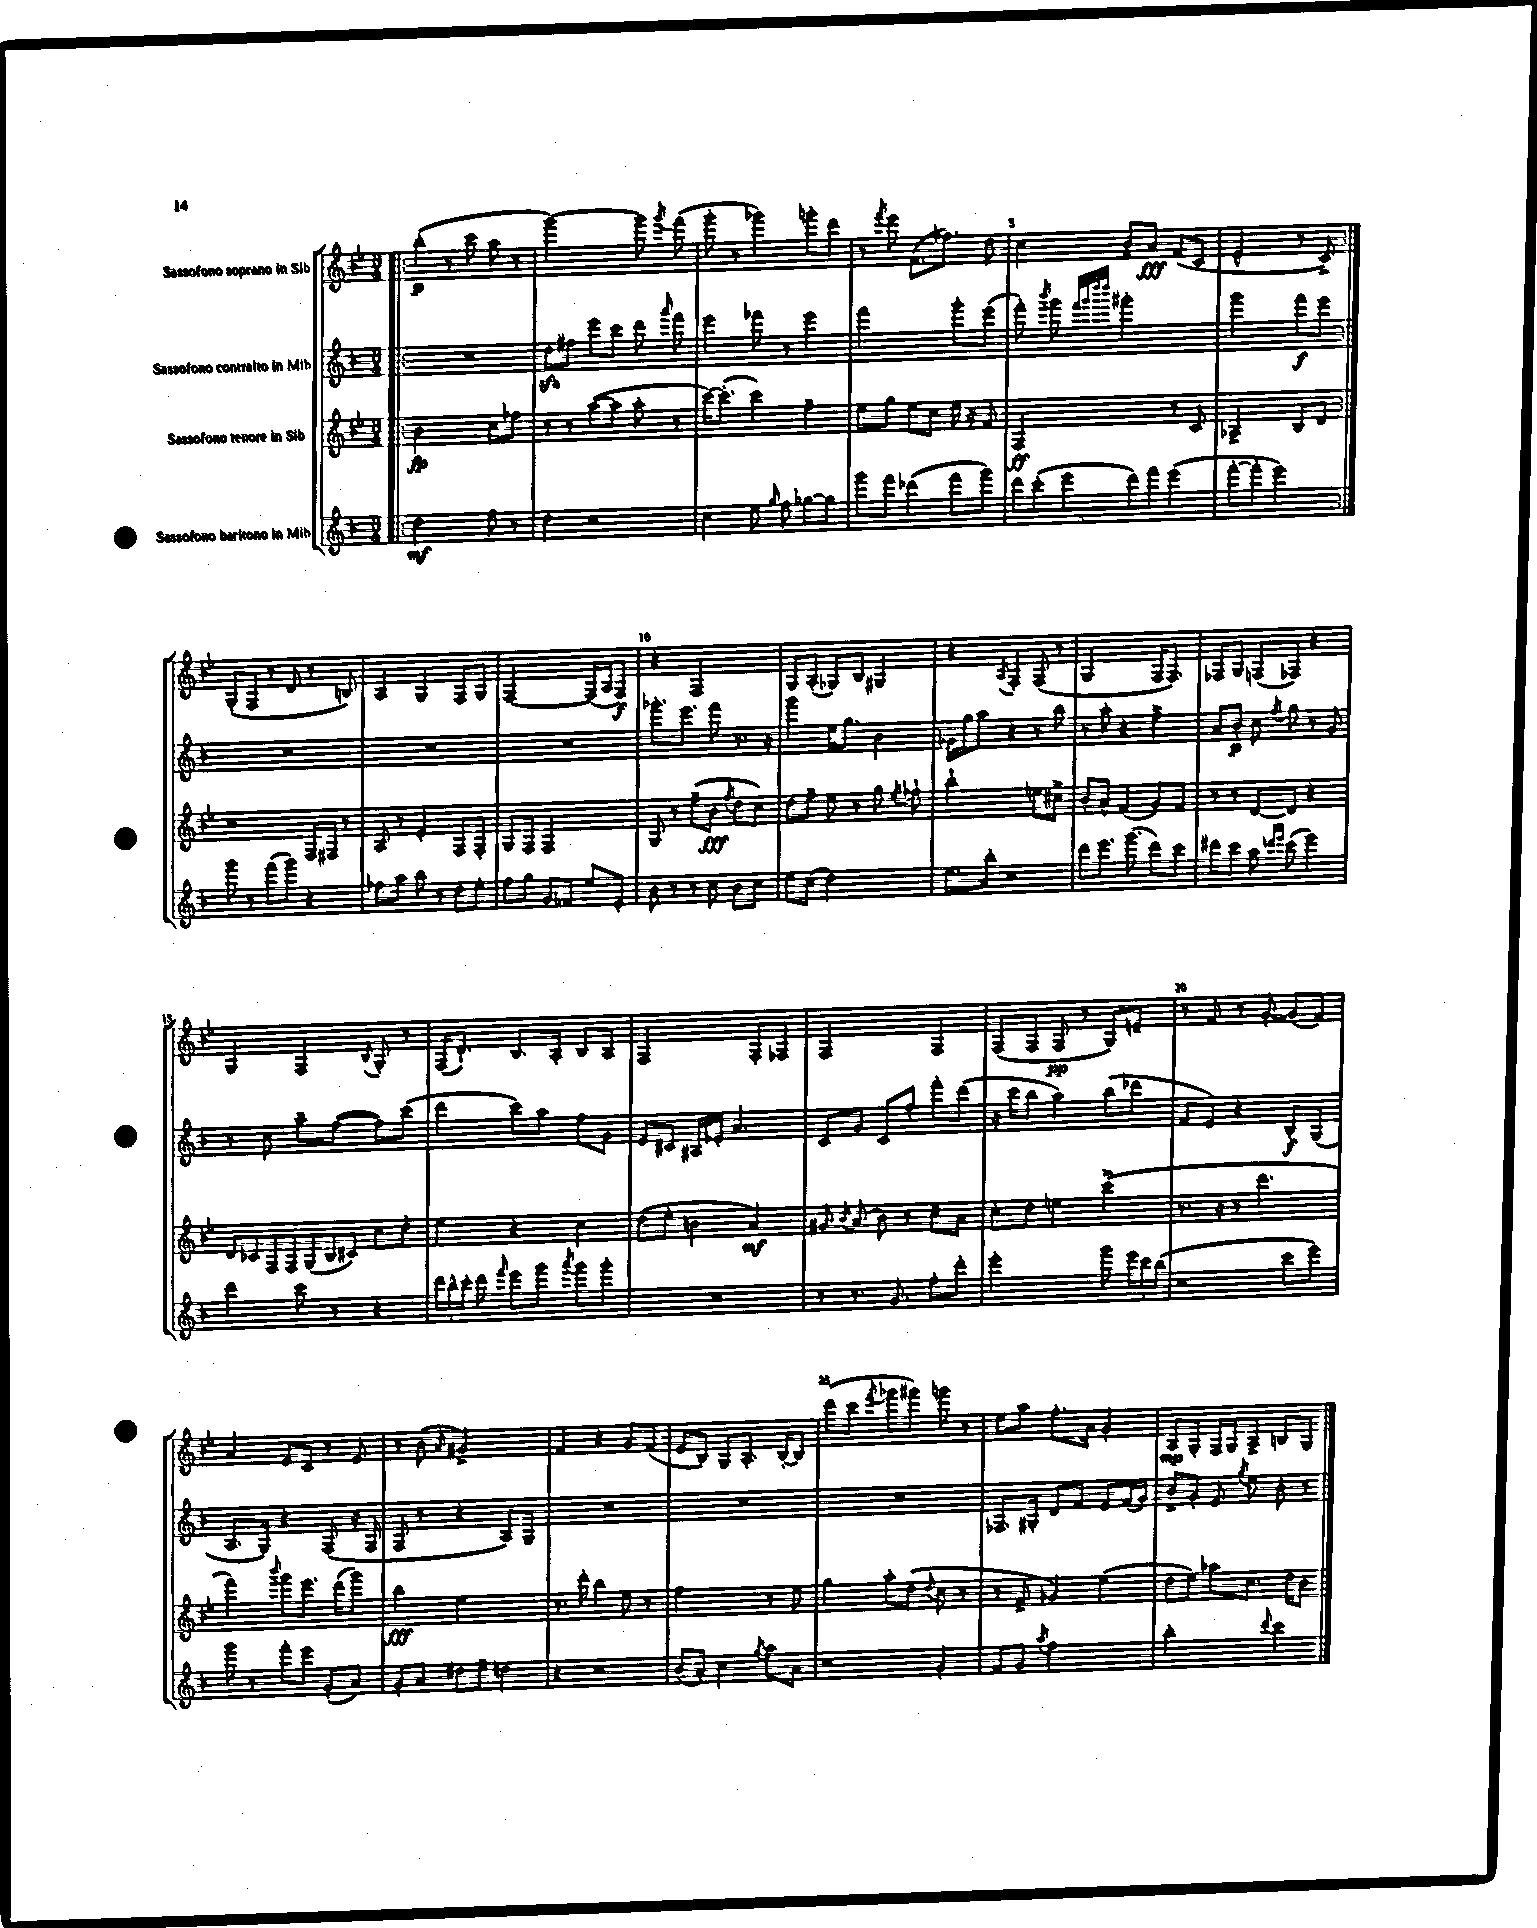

**kern	**dynam	**kern	**dynam	**kern	**dynam	**kern	**dynam
*part4	*part4	*part3	*part3	*part2	*part2	*part1	*part1
*staff4	*staff4	*staff3	*staff3	*staff2	*staff2	*staff1	*staff1
*I"Sassofono baritono in Mib	*	*I"Sassofono tenore in Sib	*	*I"Sassofono contralto in Mib	*	*I"Sassofono soprano in Sib	*
*clefG2	*	*clefG2	*	*clefG2	*	*clefG2	*
*k[b-]	*	*k[b-e-]	*	*k[b-]	*	*k[b-e-]	*
*M3/4	*	*M3/4	*	*M3/4	*	*M3/4	*
=1!|:	=1!|:	=1!|:	=1!|:	=1!|:	=1!|:	=1!|:	=1!|:
2dd\	mf	2b-\	fp	2.r	.	(4bb-'\	p
.	.	.	.	.	.	8r	.
.	.	.	.	.	.	8ccc\	.
8ff\	.	8cc\L	.	.	.	8aa\	.
8r	.	8ff-X\J	.	.	.	8r	.
=2	=2	=2	=2	=2	=2	=2	=2
4dd\	.	8r	.	8ddzz\L	.	[2ggg\)	.
.	.	8r	.	8ff#X\J	.	.	.
2r	.	([8aa\L	.	8eee\L	.	.	.
.	.	8aa\J]	.	8ccc\J	.	.	.
.	.	8aa'\	.	8ddd\	.	8ggg\]	.
.	.	.	.	16qqaaa/	.	8qggg/	.
.	.	8r	.	8fff\	.	(8fff\	.
=3	=3	=3	=3	=3	=3	=3	=3
4cc\	.	[16ccc\KL)	.	4eee\	.	8ggg'\	.
.	.	(8.ccc'\J]	.	.	.	.	.
.	.	.	.	.	.	8r	.
8ee\	.	4ccc\)	.	8fff-X\	.	4ggg-X\)	.
16qqgg/	.	.	.	.	.	.	.
8ff\	.	.	.	8r	.	.	.
[8gg-X\L	.	4ff~\	.	4eee\	.	8gggn'\L	.
8gg-\J]	.	.	.	.	.	8ddd\J	.
=4	=4	=4	=4	=4	=4	=4	=4
8ggg\L	.	8ee-\L	.	2fff\	.	8r	.
.	.	.	.	.	.	8qfff/	.
8fff\J	.	8gg\J	.	.	.	8eee-\	.
(4ddd-X\	.	8ee-\L	.	.	.	(8.f\L	.
.	.	8cc\J	.	.	.	.	.
.	.	.	.	.	.	8.ff-X\J)	.
8fff\L	.	16ee-\	.	8ggg'\L	.	.	.
.	.	16r	.	.	.	.	.
8ggg\J)	.	8f/	.	(8eee\J	.	8dd\	.
=5	=5	=5	=5	=5	=5	=5	=5
10ddd\L	.	2F/	ff	8fff'\)	.	4cc\	.
(10ccc'\	.	.	.	.	.	.	.
.	.	.	.	8qbbb-/	.	.	.
.	.	.	.	8ggg\	.	.	.
10eee\	.	.	.	.	.	.	.
.	.	.	.	32qqfff/LLL	.	.	.
.	.	.	.	32qqggg/	.	.	.
.	.	.	.	32qqdddd/	.	.	.
.	.	.	.	32qqdddd/JJJ	.	.	.
.	.	.	.	2ggg#X'\	.	8b-~/L	.
10ddd\)	.	.	.	.	.	.	.
.	.	.	.	.	.	8a/J	fff
10fff\J	.	.	.	.	.	.	.
(4eee\	.	8r	.	.	.	(8f/L	.
.	.	8c/	.	.	.	8c/J	.
=6	=6	=6	=6	=6	=6	=6	=6
[8fff'\L	.	2A-X^/	.	2ggg\	.	2e-^^/	.
8fff'\J]	.	.	.	.	.	.	.
2eee\)	.	.	.	.	.	.	.
.	.	8B-/L	.	8fff\L	f	8r	.
.	.	8d/J	.	8eee\J	.	8c^/)	.
!!LO:LB:g=z
=7:|!	=7:|!	=7:|!	=7:|!	=7:|!	=7:|!	=7:|!	=7:|!
8ggg\	.	2r	.	2.r	.	(8G'/L	.
8r	.	.	.	.	.	8F/J	.
(8fff\L	.	.	.	.	.	8r	.
8ggg\J)	.	.	.	.	.	8d/	.
4r	.	16F/LL	.	.	.	8r	.
.	.	16F#X/JJ	.	.	.	.	.
.	.	8r	.	.	.	8Bn/)	.
=8	=8	=8	=8	=8	=8	=8	=8
8ff-X\L	.	8A/	.	2.r	.	4A/	.
8aa\J	.	8r	.	.	.	.	.
8bb-\	.	4e-'/	.	.	.	4G/	.
8r	.	.	.	.	.	.	.
8dd\L	.	8F/L	.	.	.	8F/L	.
8ee'\J	.	8F'/J	.	.	.	8G/J	.
=9	=9	=9	=9	=9	=9	=9	=9
8ff\L	.	8G/L	.	2.r	.	[2F/	.
8gg\J	.	8F/J	.	.	.	.	.
8g/L	.	2F/	.	.	.	.	.
8f-X/J	.	.	.	.	.	.	.
8ee/L	.	.	.	.	.	(16F/LL]	.
.	.	.	.	.	.	16A/J	.
8e'/J	.	.	.	.	.	8F/J)	f
=10	=10	=10	=10	=10	=10	=10	=10
8b-\	.	8G/	.	8.ggg-X'\L	.	4r	.
8r	.	8r	.	.	.	.	.
.	.	.	.	8.eee\J	.	.	.
8r	.	(8ff~\L	.	.	.	2F/	.
8cc\	.	8b-\J	fff	8fff\	.	.	.
.	.	8qff/	.	.	.	.	.
8b-\L	.	8dd\L	.	8.r	.	.	.
8cc\J	.	8cc\J)	.	.	.	.	.
.	.	.	.	16r	.	.	.
=11	=11	=11	=11	=11	=11	=11	=11
8ee\L	.	8dd\L	.	4ggg\	.	8G/L	.
(8cc\J	.	8ff~\J	.	.	.	(8A'/J	.
2dd\)	.	8ee-\	.	16ee\KL	.	8G-X/L)	.
.	.	.	.	8.gg\J	.	.	.
.	.	8r	.	.	.	8B-/J	.
.	.	8gg\	.	4b-\	.	4G#X/	.
.	.	8qee-/	.	.	.	.	.
.	.	8ff-X`\	.	.	.	.	.
=12	=12	=12	=12	=12	=12	=12	=12
8.ee\L	.	2bb-`\	.	16g-X\LL	.	4r	.
.	.	.	.	16gg\J	.	.	.
.	.	.	.	8aa\J	.	.	.
16bb-'\Jk	.	.	.	.	.	.	.
.	.	.	.	.	.	8qA/	.
2r	.	.	.	4r	.	4F'/	.
.	.	8een\L	.	8r	.	(8F/	.
.	.	8cc#X^\J	.	8bb-\	.	8r	.
=13	=13	=13	=13	=13	=13	=13	=13
8ddd\L	.	8b-'/L	.	8r	.	2G/	.
8.eee\J	.	8a^^/J	.	8aa'\	.	.	.
.	.	(4f/	.	4r	.	.	.
(8.ggg\	.	.	.	.	.	.	.
8ddd\L)	.	8g/L)	.	4ff^\	.	16F/KL	.
.	.	.	.	.	.	8.F/J)	.
8ccc\J	.	8f/J	.	.	.	.	.
=14	=14	=14	=14	=14	=14	=14	=14
8ddd#X\L	.	8r	.	8a/L	.	8F-X/L	.
8ccc\J	.	8r	.	8b-'/J	p	8G/J	.
8aa\	.	[8d/L	.	8cc\	.	(8Fn/L	.
16qqdddn/LL	.	.	.	.	.	.	.
16qqeee/JJ	.	.	.	8qff/	.	.	.
(8ccc\	.	8d/J]	.	8gg\	.	8F-X/J)	.
4eee\)	.	4r	.	8r	.	4r	.
.	.	.	.	8g/	.	.	.
!!LO:LB:g=z
=15	=15	=15	=15	=15	=15	=15	=15
4ddd\	.	14d/L	.	8r	.	4G/	.
.	.	14c-X/	.	.	.	.	.
.	.	.	.	8cc\	.	.	.
.	.	14F/	.	.	.	.	.
.	.	14F/	.	.	.	.	.
8ccc\	.	.	.	8aa~\L	.	4F/	.
.	.	(14G/	.	.	.	.	.
.	.	14B-/	.	.	.	.	.
8r	.	.	.	([8ff\J	.	.	.
.	.	14c#X/J)	.	.	.	.	.
.	.	.	.	.	.	8qqB-/	.
4r	.	8cc\L	.	8ff\L])	.	8G'/	.
.	.	8dd'\J	.	(8ccc\J	.	8r	.
=16	=16	=16	=16	=16	=16	=16	=16
24ddd\LL	.	4ee-\	.	4ddd\	.	(16F/KL	.
24bb-^^\	.	.	.	.	.	.	.
.	.	.	.	.	.	8.d`/J)	.
24ccc'\JJ	.	.	.	.	.	.	.
8ddd\	.	.	.	.	.	.	.
16qqfff/	.	.	.	.	.	.	.
8eee\L	.	4r	.	8ccc\L)	.	8.B-/L	.
8ggg\J	.	.	.	8aa\J	.	.	.
.	.	.	.	.	.	16A'/Jk	.
8qaaa/	.	.	.	.	.	.	.
8ggg\L	.	4cc\	.	8ff\L	.	8B-/L	.
8ggg'\J	.	.	.	8g\J	.	8A/J	.
=17	=17	=17	=17	=17	=17	=17	=17
2.r	.	(8dd\L	.	8e/L	.	2F/	.
.	.	8ee-'\J	.	8c#X/J	.	.	.
.	.	4bn\	.	16A#X/LL	.	.	.
.	.	.	.	16e-X'/JJ	.	.	.
.	.	.	.	4.a/	.	.	.
.	.	4a/)	mf	.	.	8F'/L	.
.	.	.	.	.	.	8F-X/J	.
=18	=18	=18	=18	=18	=18	=18	=18
8r	.	8g#X/	.	8c/L	.	2F/	.
.	.	8qb-/	.	.	.	.	.
8.r	.	(8a/	.	8g/J	.	.	.
.	.	8b-\)	.	8c/L	.	.	.
8.g/	.	.	.	.	.	.	.
.	.	8r	.	8ff'/J	.	.	.
8ff'\L	.	8cc~\L	.	8fff'\L	.	4F/	.
8ddd'\J	.	8a\J	.	(8ddd\J	.	.	.
=19	=19	=19	=19	=19	=19	=19	=19
2eee'\	.	8cc'\L	.	16r	.	(8F/L	.
.	.	.	.	16ccc\KL	.	.	.
.	.	8dd\J	.	8bb-\J	.	8F/J	.
.	.	4een\	.	4aa\)	.	8F/	pp
.	.	.	.	.	.	8r	.
8ggg\	.	(4ccc^\	.	(8bb-\L	.	8G/L)	.
24eee\LL	.	.	.	8ddd-X\J	.	8en~/J	.
24ccc\	.	.	.	.	.	.	.
(24bb-\JJ	.	.	.	.	.	.	.
=20	=20	=20	=20	=20	=20	=20	=20
2r	.	8.r	.	8f/L	.	8r	.
.	.	.	.	8e/J)	.	8f/	.
.	.	16r	.	.	.	.	.
.	.	8r	.	4r	.	8r	.
.	.	4.ddd\	.	.	.	[8g'/	.
8ccc\L	.	.	.	8B-'/L	f	(8g/L]	.
8eee\J)	.	.	.	(8G/J	.	8f/J)	.
!!LO:LB:g=z
=21	=21	=21	=21	=21	=21	=21	=21
8ggg\	.	4fff\)	.	8.A/L	.	4a/	.
8r	.	.	.	.	.	.	.
.	.	.	.	16G/Jk)	.	.	.
.	.	8qqbbb-/	.	.	.	.	.
8fff'\L	.	8ggg\L	.	4r	.	8e-/L	.
8eee\J	.	8.eee-\J	.	.	.	8c/J	.
(8g'/L	.	.	.	(8F/	.	8r	.
.	.	(16ddd\KL	.	.	.	.	.
8a/J)	.	8ggg\J)	.	16r	.	8e-/	.
.	.	.	.	16F/	.	.	.
=22	=22	=22	=22	=22	=22	=22	=22
8g'/L	.	4bb-\	fff	8F/	.	8r	.
8a/J	.	.	.	8r	.	(8b-\	.
.	.	.	.	.	.	16qqa/	.
8dd#X\L	.	2ee-\	.	4r	.	2g#X^/)	.
8ee~\J	.	.	.	.	.	.	.
4ddn\	.	.	.	8A/L)	.	.	.
.	.	.	.	8G/J	.	.	.
=23	=23	=23	=23	=23	=23	=23	=23
4r	.	8.r	.	2.r	.	4f/	.
.	.	16ddd'\	.	.	.	.	.
2r	.	4bb-\	.	.	.	4r	.
.	.	8ee-\	.	.	.	8g/L	.
.	.	8r	.	.	.	(8f/J	.
=24	=24	=24	=24	=24	=24	=24	=24
(8b-/L	.	2ff\	.	2.r	.	8e-/L	.
8a'/J)	.	.	.	.	.	8B-/J)	.
4cc\	.	.	.	.	.	8G/L	.
.	.	.	.	.	.	8.A'/J	.
8qgg/	.	.	.	.	.	.	.
8aa\L	.	8r	.	.	.	.	.
.	.	.	.	.	.	[16B-'/KL	.
8a\J	.	8ee-\	.	.	.	8B-/J]	.
=25	=25	=25	=25	=25	=25	=25	=25
2r	.	4gg\	.	2.r	.	(8ddd\L	.
.	.	.	.	.	.	8ccc\J	.
.	.	.	.	.	.	8qfff/	.
.	.	8aa'\L	.	.	.	8ggg-X\L	.
.	.	(8dd\J	.	.	.	8ggg#X\J)	.
.	.	8qqdd/	.	.	.	.	.
4g'/	.	8cc\	.	.	.	8gggn\	.
.	.	8r	.	.	.	8r	.
=26	=26	=26	=26	=26	=26	=26	=26
8f/L	.	8r	.	8.F-X/L	.	8ee-\L	.
8g/J	.	8f^/	.	.	.	8aa\J	.
.	.	.	.	16G#X'/Jk	.	.	.
8qaa/	.	.	.	.	.	.	.
2ff\	.	4g-X/)	.	8d/L	.	8.ff'\L	.
.	.	.	.	8f/J	.	.	.
.	.	.	.	.	.	16a\Jk	.
.	.	(4ee-\	.	8e/L	.	4g'/	.
.	.	.	.	(16f/L	.	.	.
.	.	.	.	16g/JJ)	.	.	.
=27	=27	=27	=27	=27	=27	=27	=27
2bb-'\	.	8dd\L	.	8b-^/L	.	8A/L	mp
.	.	8ee-\J)	.	8g'/J	.	8G'/J	.
.	.	8aa-X\L	.	8e/	.	16F/LL	.
.	.	.	.	.	.	16G/J	.
.	.	.	.	8qgg/	.	.	.
.	.	8.cc\J	.	8ee\	.	8A^/J	.
8qqddd/	.	.	.	.	.	.	.
4ccc\	.	.	.	8b-'\	.	8Bn/L	.
.	.	16dd\KL	.	.	.	.	.
.	.	8b-\J	.	8r	.	8G/J	.
==	==	==	==	==	==	==	==
*-	*-	*-	*-	*-	*-	*-	*-
